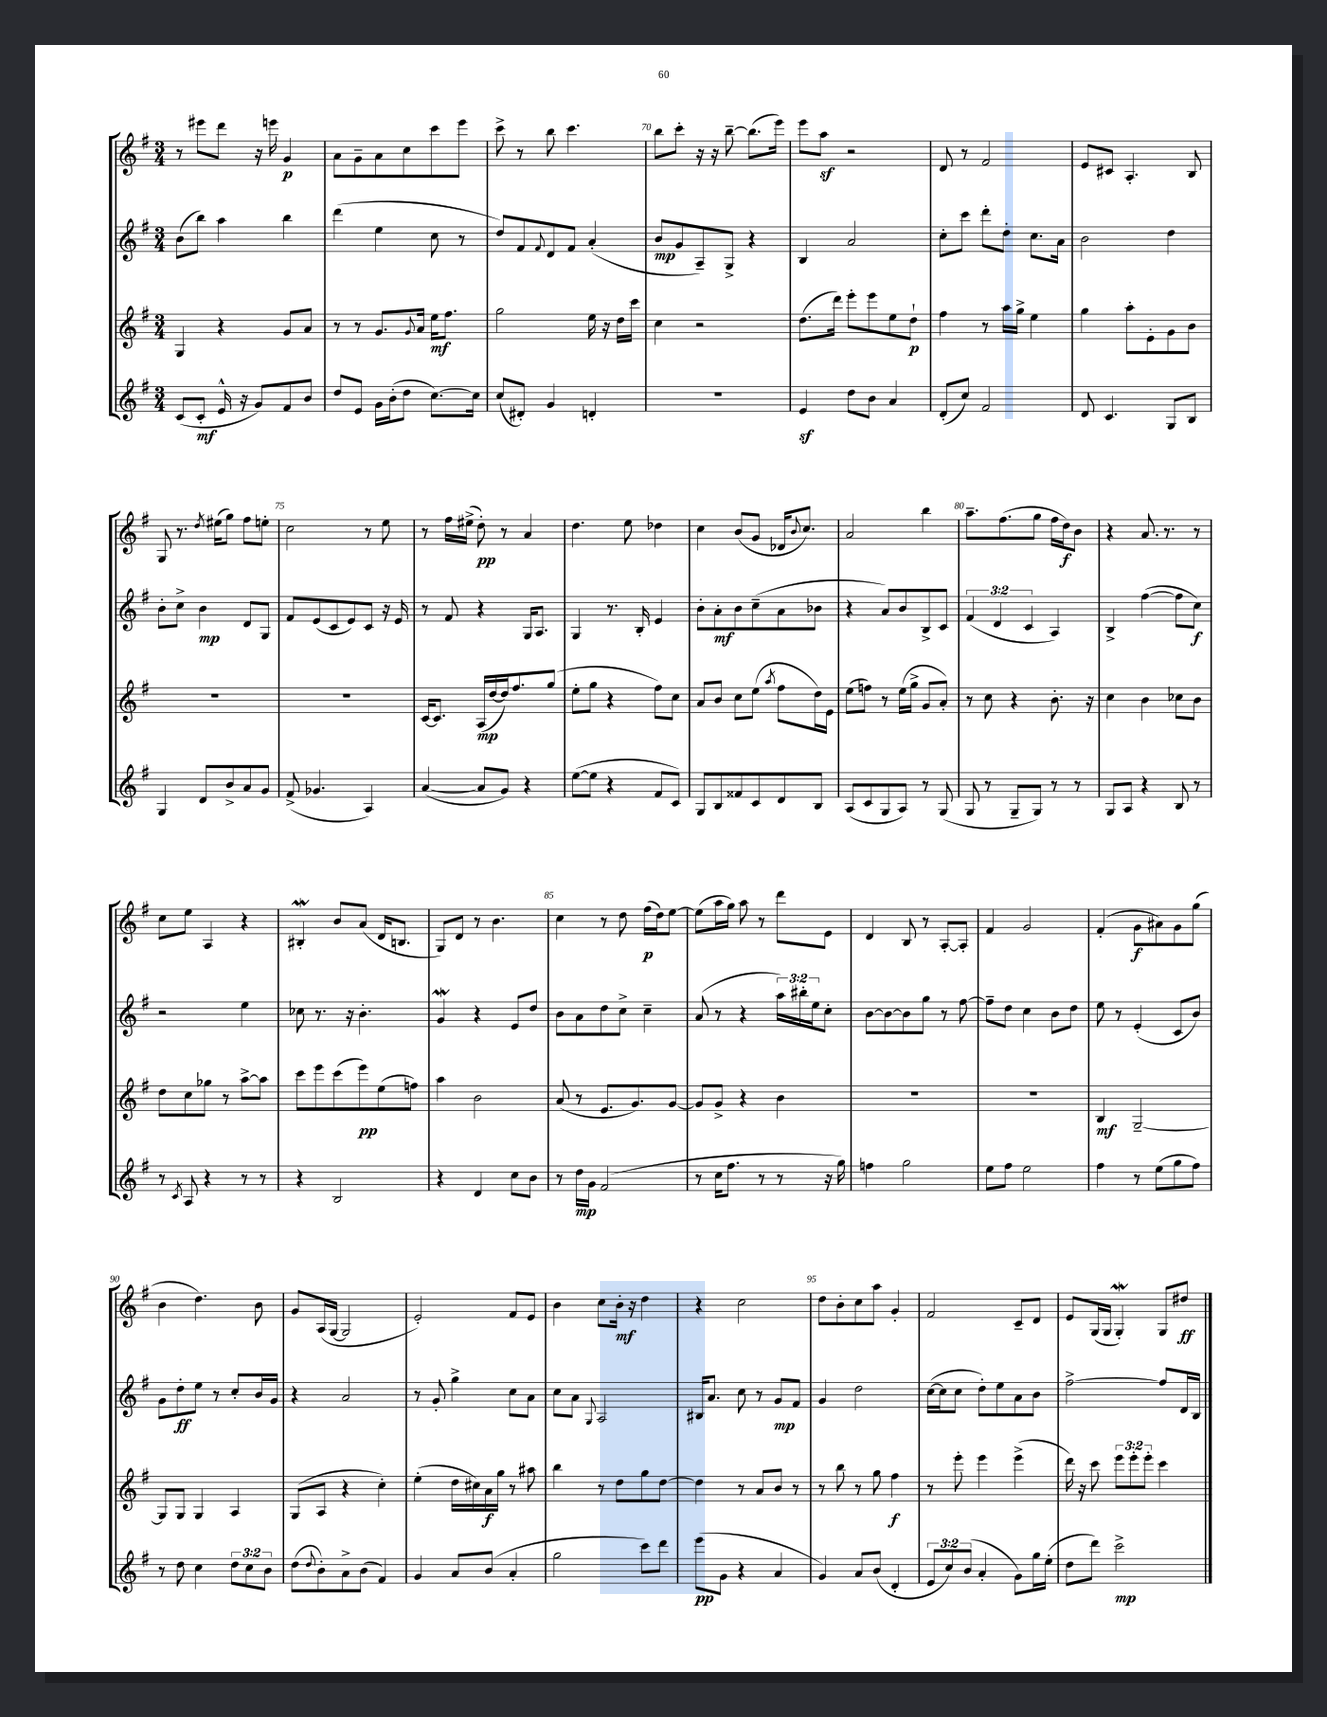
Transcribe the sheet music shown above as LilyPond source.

<<
\new StaffGroup <<
\new Staff = "s0" {
    \clef treble \key g \major \numericTimeSignature \time 3/4
    r8 eis'''8 d'''8 r16 e'''16 g'4\p |
    a'8 g'8-- a'8 c''8 c'''8 e'''8 |
    c'''8-> r8 b''8 c'''4. |
    b''8 c'''8-. r16 r16 b''8~-- b''8.( e'''16) |
    e'''8 a''8\sf r2 |
    d'8 r8 fis'2 |
    e'8 cis'8 a4.-. b8 |
    g8 r8. \acciaccatura { d''8 } eis''16( g''8) fis''8 e''8-. |
    c''2 r8 e''8 |
    r8 fis''16 eis''16->( d''8-.\pp) r8 a'4 |
    d''4. e''8 des''4 |
    c''4 b'8( g'8 des'16 \appoggiatura { b'8 } c''8.) |
    a'2 b''4 |
    a''8.-- fis''8.( g''8 fis''16 d''16\f) b'8 |
    r4 a'8. r8. r8 |
    c''8 e''8 a4 r4 |
    bis4-.\mordent b'8 a'8( d'16 b8. |
    g8) d'8 r8 b'4. |
    c''4 r8 d''8 fis''16\p( d''16) e''8~ |
    e''8( a''16 g''16) a''8 r8 d'''8 e'8 |
    d'4 b8 r8 a8~-. a8-. |
    fis'4 g'2 |
    fis'4-.( g'8\f ais'8) g'8 g''8( |
    b'4 d''4.) b'8 |
    g'8 a16( g16~ g2 |
    e'2-.) fis'8 e'8 |
    b'4 c''8 b'16-.\mf r16 d''4 |
    r4 c''2 |
    d''8 b'8-. c''8 a''8 g'4-. |
    fis'2 c'8-- d'8 |
    e'8 g16( g16 g4-.\mordent) g8 dis''8\ff \bar "|." |
}
\new Staff = "s1" {
    \clef treble \key g \major \numericTimeSignature \time 3/4 \override Staff.TupletNumber.text = #tuplet-number::calc-fraction-text
    b'8( b''8) a''4 b''4 |
    d'''4( e''4 c''8 r8 |
    d''8) fis'8 \appoggiatura { fis'8 } d'8 fis'8 a'4-.( |
    b'8\mp g'8 a8--) g8-> r4 |
    b4 a'2 |
    c''8-. c'''8 d'''8-. d''8-. c''8. a'16 |
    b'2 d''4 |
    b'8-. c''8-> b'4\mp d'8 g8 |
    fis'8 e'8( c'8 e'8) c'8 r16 e'16 |
    r8 fis'8 r4 g16 a8. |
    g4 r8. b16-. e'4 |
    b'8-. a'8-.\mf b'8 c''8--( a'8 bes'8 |
    r4 a'8) b'8 b8-> c'8 |
    \tuplet 3/2 { fis'4( d'4 c'4 } a4) |
    b4-> fis''4~( fis''8 c''8\f) |
    r2 e''4 |
    ces''8 r8. r16 b'4.-. |
    g'4\mordent r4 e'8 d''8 |
    b'8 a'8 d''8 c''8-> c''4-- |
    a'8( r8 r4 \tuplet 3/2 { a''16) bis''16-. e''16 } c''8-. |
    b'8~ b'8~ b'8 g''8 r8 fis''8~ |
    fis''8-- d''8 c''4 b'8 d''8 |
    e''8 r8 e'4-.( c'8 b'8) |
    g'8 d''8-.\ff e''8 r8 c''8-. b'16 g'16 |
    r4 a'2 |
    r8 g'8-. g''4-> c''8 a'8 |
    c''8 a'8 \appoggiatura { g8 } a2 |
    bis16 a'8. c''8 r8 g'8\mp fis'8 |
    g'4 d''2 |
    c''16~( c''16 c''8 d''8-.) e''8 a'8 b'8 |
    fis''2~-> fis''8 d'16 b16 \bar "|." |
}
\new Staff = "s2" {
    \clef treble \key g \major \numericTimeSignature \time 3/4 \override Staff.TupletNumber.text = #tuplet-number::calc-fraction-text
    g4 r4 g'8 a'8 |
    r8 r8 g'8. \appoggiatura { g'8 } a'16 e''16\mf fis''8. |
    g''2 e''16 r16 d''16 c'''16 |
    c''4 r2 |
    d''8.( d'''16) e'''8-. e'''8 e''8 d''8-!\p |
    fis''4 r8 a''16 g''16-> e''4 |
    g''4 a''8-. e'8-. g'8 b'8 |
    R2. |
    R2. |
    c'16~ c'8. a16\mp( d''16~ d''16) fis''8. g''8( |
    e''8-. g''8 r4 fis''8) c''8 |
    a'8 b'8 c''8 e''8( \acciaccatura { a''8 } fis''8 d''16) e'16 |
    e''8( f''8) r8 e''16( g''16-> g'8 a'8-.) |
    r8 c''8 r4 b'8.-. r16 |
    c''4 b'4 ces''8 b'8 |
    d''8 c''8 ges''8 r8 a''8~-> a''8 |
    c'''8 e'''8 c'''8( e'''8\pp) e''8( f''8) |
    a''4 b'2 |
    a'8( r8 e'8. g'8.) g'8~ |
    g'8 g'8-> r4 b'4 |
    R2. |
    R2. |
    b4\mf g2~-- |
    g8 g8 g4 a4 |
    g8( a8 r4 c''4-.) |
    e''4-.( d''16 cis''16) a'16\f g''16 r8 ais''8 |
    b''4 r8 d''8 g''8 d''8~ |
    d''4 r8 a'8 b'8 r8 |
    r8 b''8 r8 g''8 fis''4\f |
    r8 e'''8-. e'''4 e'''4->( |
    d'''16) r16 c'''8 \tuplet 3/2 { e'''8 e'''8-. e'''8-. } c'''4 \bar "|." |
}
\new Staff = "s3" {
    \clef treble \key g \major \numericTimeSignature \time 3/4 \override Staff.TupletNumber.text = #tuplet-number::calc-fraction-text
    c'8( c'8-.\mf e'16-^ r16 g'8) fis'8 b'8 |
    d''8 e'8 g'16 b'16-.( d''8 c''8.~) c''16 |
    c''8( dis'8-.) g'4 d'4-. |
    R2. |
    e'4\sf d''8 b'8 a'4 |
    d'8-.( c''8) fis'2 |
    d'8 c'4. g8 b8 |
    g4 d'8 b'8-> a'8 g'8 |
    fis'8->( ges'4. a4) |
    a'4~( a'8 g'8) r4 |
    e''8~( e''8 r4 fis'8 c'8) |
    g8 b8 fisis'8 c'8 d'8 b8 |
    a8( c'8 g8 a8) r8 g8( |
    g8 r8 g8-- g8) r8 r8 |
    g8 a8 r4 b8 r8 |
    r8 \acciaccatura { c'8 } a8 r4 r8 r8 |
    r4 b2 |
    r4 d'4 c''8 b'8 |
    r8 d''16\mp g'16 fis'2( |
    r8 c''16 fis''8. r8 r8 r16 g''16) |
    f''4 g''2 |
    e''8 fis''8 e''2 |
    fis''4 r8 e''8( g''8 fis''8) |
    r8 d''8 c''4 \tuplet 3/2 { d''8 c''8 b'8 } |
    d''8( \appoggiatura { d''8 } b'8-.) a'8-> b'8( fis'4) |
    g'4 a'8 b'8( a'4-. |
    g''2 c'''8) d'''8 |
    e'''8\pp( g'8 r4 a'4 |
    g'4) a'8 b'8( d'4-. |
    \tuplet 3/2 { e'8 c''8) b'8( } a'4-. g'8) g''16 e''16-.( |
    d''8 d'''8) c'''2->\mp \bar "|." |
}
>>
>>
\layout { \context { \Score currentBarNumber = #67 \override BarNumber.break-visibility = ##(#f #t #t) barNumberVisibility = #(every-nth-bar-number-visible 5) } }
